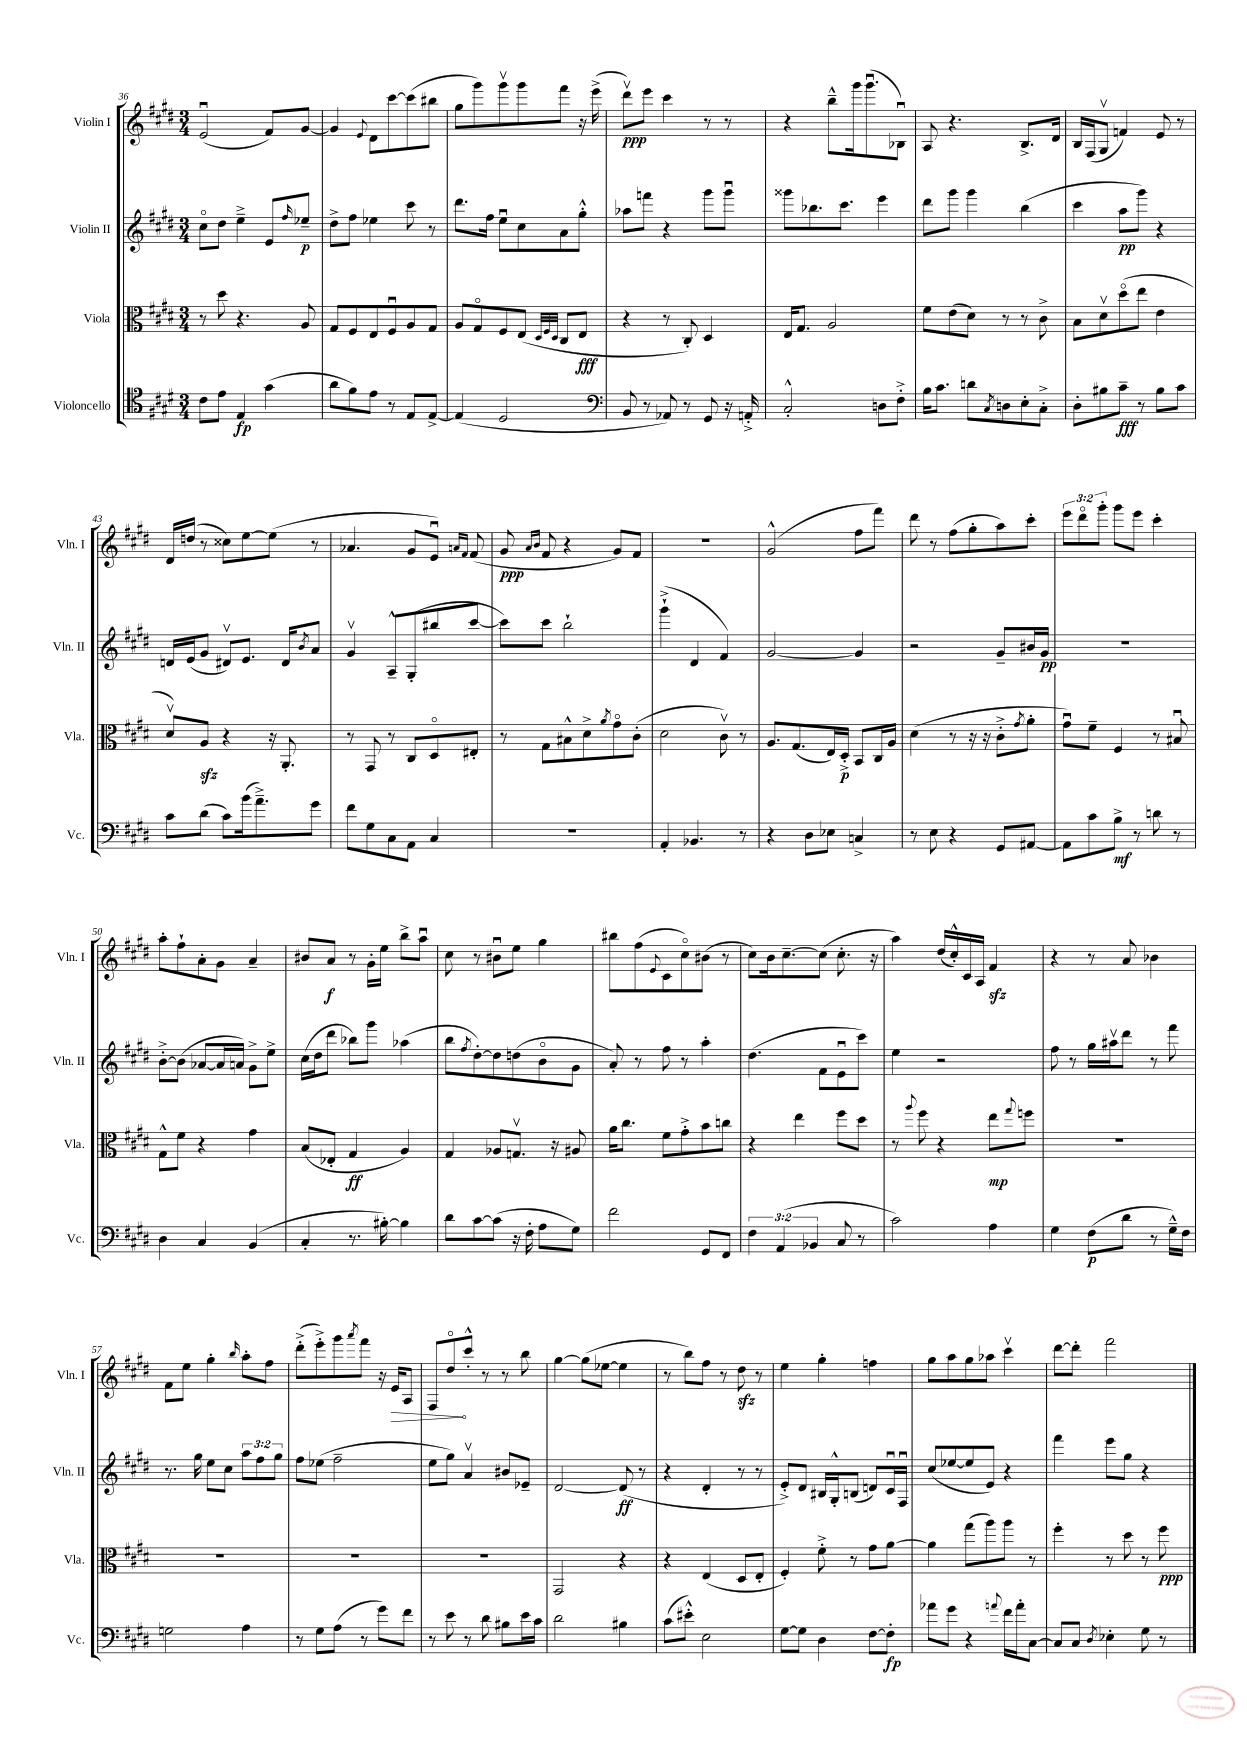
<<
\new StaffGroup <<
\new Staff = "s0" \with { instrumentName = "Violin I" shortInstrumentName = "Vln. I" } {
    \clef treble \key e \major \numericTimeSignature \time 3/4 \override Staff.TupletNumber.text = #tuplet-number::calc-fraction-text
    e'2\downbow( fis'8) gis'8~ |
    gis'4 \appoggiatura { e'8 } dis'8 cis'''8~ cis'''8( bis''8 |
    gis''8 gis'''8) gis'''8\upbow gis'''8 fis'''8 r16 e'''16->( |
    dis'''8\upbow\ppp) e'''8 cis'''4 r8 r8 |
    r4 b''8---^ gis'''16 gis'''8.\downbow( bes8\downbow) |
    a8 r4. b8.-> dis'16 |
    b16 fis16( gis8\upbow f'4) e'8 r8 |
    dis'16 d''16( r8 cisis''8) e''8~ e''8( r8 |
    aes'4. gis'8 e'8\downbow) \grace { a'16 fis'16 } fis'8( |
    gis'8\ppp \grace { a'16 b'16 } fis'8 r4 gis'8) fis'8 |
    R2. |
    gis'2-^( fis''8 fis'''8) |
    dis'''8 r8 fis''8( gis''8-. a''8) cis'''8-. |
    \tuplet 3/2 { e'''8 dis'''8\flageolet gis'''8-. } gis'''8 e'''8 cis'''4-. |
    a''8-. fis''8-! a'8-. gis'8 a'4-- |
    bis'8 a'8\f r8 gis'16-. e''16 b''8-> a''8\downbow |
    cis''8 r8 bis'8\downbow e''8 gis''4 |
    bis''8 fis''8( \appoggiatura { e'8 } cis'8 cis''8\flageolet) bis'8( r8 |
    cis''8) b'16 cis''8.~-- cis''8( cis''8.-. r16 |
    a''4) dis''16( cis''16-.-^) cis'16 a16 fis'4\sfz |
    r4 r8 a'8 bes'4 |
    fis'8 e''8 gis''4-. \grace { b''16 } a''8-. fis''8 |
    dis'''8-.->( e'''8-.->) gis'''8 \acciaccatura { a'''8 } fis'''8 r16 \once \override Hairpin.circled-tip = ##t e'16\> a8 |
    fis8 dis''8\flageolet\! cis'''8-.-^ r8 r8 b''8 |
    gis''4~ gis''8( ees''8~ ees''4 |
    r8 b''8) fis''8 r8 dis''8\sfz r8 |
    e''4 gis''4-. f''4 |
    gis''8 a''8 gis''8 aes''8 cis'''4\upbow |
    dis'''8~ dis'''8-. fis'''2 \bar "|." |
}
\new Staff = "s1" \with { instrumentName = "Violin II" shortInstrumentName = "Vln. II" } {
    \clef treble \key e \major \numericTimeSignature \time 3/4 \override Staff.TupletNumber.text = #tuplet-number::calc-fraction-text
    cis''8\flageolet dis''8 e''4---> e'8 \grace { fis''16 } ees''8--\p |
    dis''8-> fis''8 ees''4 cis'''8 r8 |
    dis'''8. fis''16 e''8\downbow cis''8 a'8 gis''8-.-^ |
    aes''8 f'''8 r4 gis'''8 gis'''8\downbow |
    gisis'''8 bes''8. cis'''8. e'''4 |
    dis'''8 gis'''8 gis'''4 b''4( |
    cis'''4 a''8\pp gis'''8) r4 |
    d'16 e'16( gis'8 dis'8\upbow) e'8. dis'16 \acciaccatura { b'8 } a'8 |
    gis'4\upbow a8---^ gis8-.( bis''8 cis'''8~ |
    cis'''8) cis'''8 b''2-! |
    gis'''4-!->( dis'4 fis'4) |
    gis'2~ gis'4 |
    r2 gis'8-- bis'16 gis'16\pp |
    R2. |
    b'8~-.-> b'8( aes'8~ aes'16 a'16) gis'8-> e''8-> |
    cis''16( dis''16 dis'''8 bes''8) gis'''8 aes''4( |
    b''8 \acciaccatura { fis''8 } dis''8~-.) dis''8 d''8( b'8\flageolet gis'8 |
    a'8-.) r8 fis''8 r8 a''4-. |
    dis''4.( fis'8 e'8\downbow cis'''8) |
    e''4 r2 |
    fis''8 r8 gis''16 ais''16\upbow dis'''8 r8 fis'''8 |
    r8. gis''16 e''8 cis''8 \tuplet 3/2 { a''8 fis''8 gis''8 } |
    fis''8 ees''8( fis''2-- |
    e''8 gis''8) a'4\upbow bis'8 ees'8-- |
    dis'2~ dis'8\ff( r8 |
    r4 dis'4-. r8 r8 |
    e'8-.->) dis'8 bis16 gis16-.-^ b8( d'8) cis'16\downbow fis16\downbow |
    cis''8( ees''8~ ees''8 e'8) r4 |
    fis'''4 e'''8 gis''8 r4 \bar "|." |
}
\new Staff = "s2" \with { instrumentName = "Viola" shortInstrumentName = "Vla." } {
    \clef alto \key e \major \numericTimeSignature \time 3/4
    r8 dis''8 r4. a8 |
    gis8 fis8 e8 fis8\downbow a8 gis8 |
    a8 gis8\flageolet fis8 e8( \grace { dis32 fis32 dis32 } cis8 e8\fff |
    r4 r8 cis8-.) dis4 |
    e16 gis8. a2 |
    fis'8 e'8( dis'8) r8 r8 cis'8-> |
    b8 dis'8\upbow dis''8\flageolet( e''8 e'4 |
    dis'8\upbow) a8\sfz r4 r16 a,8.-. |
    r8 gis,8 r8 cis8 dis8\flageolet eis8-. |
    r8 gis8 bis8-^ dis'8-> \acciaccatura { a'8 } gis'8\flageolet cis'8-.( |
    dis'2 cis'8\upbow) r8 |
    a8. gis8.( e16) dis16-.->\p b,8 cis16 a16 |
    dis'4( r8 r16 r16 cis'8-.-> \acciaccatura { gis'8 } a'8-. |
    gis'8\downbow) fis'8-- fis4 r8 bis8\downbow |
    gis8-^ fis'8 r4 gis'4 |
    b8( ees8-. gis4\ff a4) |
    gis4 aes8 g8.\upbow r16 ais8 |
    a'16 cis''8. fis'8 gis'8-.-> b'8 c''8 |
    r4 e''4 fis''8 dis''8 |
    r8 \appoggiatura { a''8 } fis''8 r4 e''8\mp \appoggiatura { gis''8 } f''8 |
    R2. |
    R2. |
    R2. |
    R2. |
    gis,2 r4 |
    r4 e4( dis8 e8-. |
    fis4-.) fis'8-.-> r8 gis'8 a'8~ |
    a'4 gis''8( a''8) a''8 r8 |
    fis''4-. r8 dis''8 r8 fis''8\ppp \bar "|." |
}
\new Staff = "s3" \with { instrumentName = "Violoncello" shortInstrumentName = "Vc." } {
    \clef tenor \key e \major \numericTimeSignature \time 3/4 \override Staff.TupletNumber.text = #tuplet-number::calc-fraction-text
    cis'8 e'8 e4\fp gis'4( |
    a'8 fis'8) e'8 r8 e8 e8~-> |
    e4( dis2 |
    \clef bass b,8 r8 aes,8) r8 gis,8 r16 a,16-.-> |
    cis2-.-^ d8 fis8-.-> |
    b16 cis'8. d'8 \acciaccatura { cis8 } d8 e8-. cis8-.-> |
    dis8-. bis8 cis'8--\fff r8 bis8 cis'8 |
    cis'8 dis'8( cis'8) b'16( a'8.--->) gis'8 |
    fis'8 gis8 cis8 a,8 cis4 |
    R2. |
    a,4-. bes,4. r8 |
    r4 dis8 ees8 c4-> |
    r8 e8 r4 gis,8 ais,8~ |
    ais,8 cis'8 b8->\mf r8 d'8 r8 |
    dis4 cis4 b,4( |
    cis4-. r8. bis16~-.) bis4 |
    dis'8 cis'8~ cis'8( r16 fis16-. a8 gis8) |
    fis'2 gis,8 fis,8 |
    \tuplet 3/2 { fis4 a,4( bes,4 } cis8 r8 |
    cis'2) a4 |
    gis4 fis8\p( dis'8 r8 gis16---^) fis16 |
    g2 a4 |
    r8 gis8 a8( r8 gis'8) fis'8 |
    r8 e'8 r8 dis'8 bis8 e'16 cis'16 |
    dis'2 bis4 |
    cis'8( eis'8-.-^) e2 |
    gis8~ gis8 dis4 fis8~ fis8-.\fp |
    aes'8 gis'8 r4 \appoggiatura { a'8 } fis'16 a'16-. cis8~ |
    cis8 cis8 \acciaccatura { dis8 } ees4-. gis8 r8 \bar "|." |
}
>>
>>
\layout { \context { \Score currentBarNumber = #36 } }
